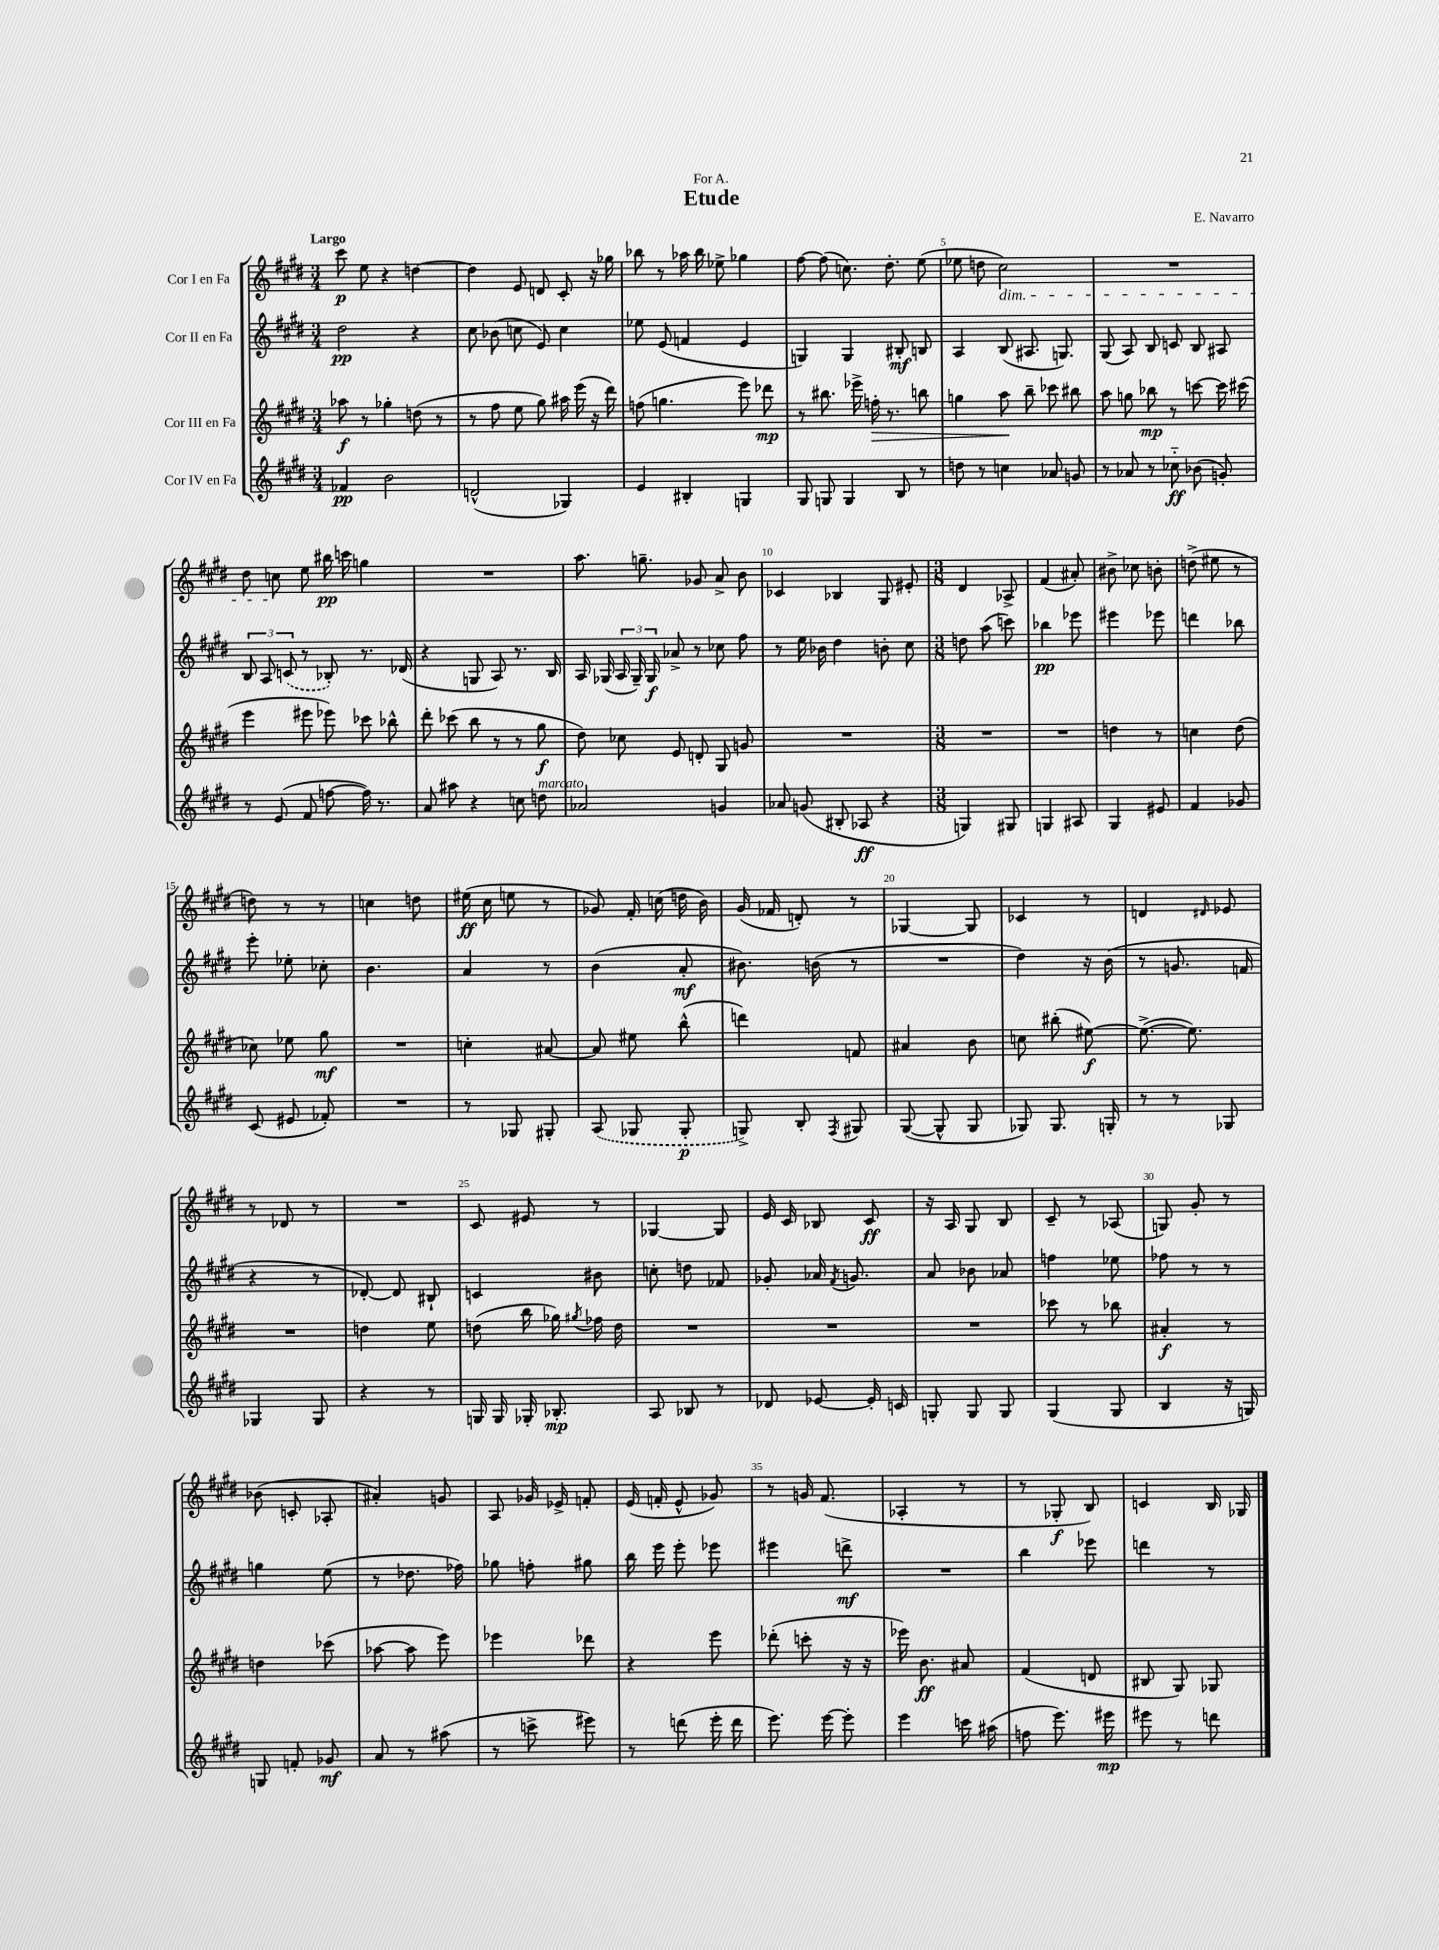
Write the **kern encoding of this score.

**kern	**dynam	**kern	**dynam	**kern	**dynam	**kern	**dynam
*part4	*part4	*part3	*part3	*part2	*part2	*part1	*part1
*staff4	*staff4	*staff3	*staff3	*staff2	*staff2	*staff1	*staff1
*I"Cor IV en Fa	*	*I"Cor III en Fa	*	*I"Cor II en Fa	*	*I"Cor I en Fa	*
*clefG2	*	*clefG2	*	*clefG2	*	*clefG2	*
*k[f#c#g#d#]	*	*k[f#c#g#d#]	*	*k[f#c#g#d#]	*	*k[f#c#g#d#]	*
*M3/4	*	*M3/4	*	*M3/4	*	*M3/4	*
=1	=1	=1	=1	=1	=1	=1	=1
!	!	!	!	!	!	!LO:TX:a:B:t=Largo	!
4f-X/	pp	8aa-X\	f	2dd#\	pp	8ccc#\	p
.	.	8r	.	.	.	8ee\	.
2b\	.	4gg-X'\	.	.	.	4r	.
.	.	(8ddn\	.	4r	.	[4ddn\	.
.	.	8r	.	.	.	.	.
=2	=2	=2	=2	=2	=2	=2	=2
(2dn^^/	.	8r	.	8cc#\	.	4dd\]	.
.	.	8ff#\	.	(8b-X\	.	.	.
.	.	8ee\	.	8ccn\	.	8e/	.
.	.	8gg#\)	.	8e/)	.	8dn/	.
4G-X/)	.	16aa#X\	.	4cc\	.	8c#'/	.
.	.	(16eee\	.	.	.	.	.
.	.	16r	.	.	.	16r	.
.	.	16ddd#\)	.	.	.	16gg-X\	.
=3	=3	=3	=3	=3	=3	=3	=3
4e/	.	(8ffn\	.	8ee-X\	.	8bb-X\	.
.	.	4.ggn\	.	(8e/	.	8r	.
4B#X'/	.	.	.	4fn/	.	16aa-X\	.
.	.	.	.	.	.	16bb-\	.
.	.	.	.	.	.	8ee-X^\	.
4Gn/	.	8eee\)	.	4e/	.	4gg-X\	.
.	.	8ddd-X\	mp	.	.	.	.
=4	=4	=4	=4	=4	=4	=4	=4
8G#/	.	8r	.	4Gn/)	.	[8ff#\	.
8Gn/	.	8.bb#X\	.	.	.	(8ff#\]	.
4G/	.	.	.	4G/	.	8.ccn\)	.
.	.	16eee-X^\	.	.	.	.	.
!	!	!	!LO:HP:b	!	!	!	!
.	.	16ffn'\	>	.	.	.	.
.	.	8.r	.	.	.	8.dd#'\	.
8B/	.	.	.	8B#X'/	mf	.	.
8r	.	8bbn\	.	8Bn/	.	(8ee\	.
=5	=5	=5	=5	=5	=5	=5	=5
8ddn\	.	4ggn\	.	4A/	.	8ee-X\	.
8r	.	.	.	.	.	8ddn\	.
!	!	!	!	!	!	!LO:TX:b:i:t=dim.	!
4ccn\	.	8aa\	.	(8B/	.	2cc#\)	.
.	.	8bb~\	]	8.A#X/	.	.	.
8a-X/	.	8ccc-X\	.	.	.	.	.
.	.	.	.	8.Gn/)	.	.	.
8gn/	.	8bb#X\	.	.	.	.	.
=6	=6	=6	=6	=6	=6	=6	=6
8r	.	8aa\	.	(8G#/	.	2.r	.
8a-X/	.	8ggn\	.	8A/)	.	.	.
8r	.	8bb-X\	mp	8B/	.	.	.
8cc-X\	ff	8r	.	8cn/	.	.	.
(8b-X\	.	[8cccn\	.	8B/	.	.	.
8gn'/)	.	16ccc\]	.	8A#X/	.	.	.
.	.	(16ccc#X\	.	.	.	.	.
!!LO:LB:g=z
=7	=7	=7	=7	=7	=7	=7	=7
8r	.	4eee\	.	12B/	.	8dd#\	.
.	.	.	.	12A/	.	.	.
(8e/	.	.	.	.	.	8ccn\	.
.	.	.	.	(12cn/	.	.	.
8f#/	.	8eee#X\	.	8r	.	8ee\	.
[8ffn\	.	8eee-X\)	.	8B-X'/)	.	16bb#X\	pp
.	.	.	.	.	.	16cccn\	.
16ff\])	.	8ccc-X\	.	8.r	.	4ggn\	.
8.r	.	.	.	.	.	.	.
.	.	8bb-X^^\	.	.	.	.	.
.	.	.	.	(16d-X/	.	.	.
=8	=8	=8	=8	=8	=8	=8	=8
8a/	.	8ddd#'\	.	4r	.	2.r	.
8aa#X\	.	(8ccc-X\	.	.	.	.	.
4r	.	8bb\	.	8Gn/	.	.	.
.	.	8r	.	8A/)	.	.	.
8ccn\	.	8r	.	8.r	.	.	.
!LO:TX:a:i:t=marcato	!	!	!	!	!	!	!
8ddn\	.	8gg#\	f	.	.	.	.
.	.	.	.	16B/	.	.	.
=9	=9	=9	=9	=9	=9	=9	=9
2a-X/	.	8dd#\)	.	16A/	.	8.aa\	.
.	.	.	.	(16G-X/	.	.	.
.	.	8cc-X\	.	24A/	.	.	.
.	.	.	.	24G-~/)	.	.	.
.	.	.	.	.	.	8.ggn~\	.
.	.	.	.	24G-/	f	.	.
.	.	8e/	.	8a-X^/	.	.	.
.	.	8dn'/	.	8r	.	8g-X/	.
4gn/	.	8G#/	.	8cc-X\	.	8a^/	.
.	.	8gn/	.	8ff#\	.	8b\	.
=10	=10	=10	=10	=10	=10	=10	=10
8a-X/	.	2.r	.	8r	.	4c-X/	.
(8gn/	.	.	.	16ee\	.	.	.
.	.	.	.	16b-X\	.	.	.
8B#X'/	.	.	.	4dd#\	.	4B-X/	.
8A-X/	ff	.	.	.	.	.	.
4r	.	.	.	8bn'\	.	8G#/	.
.	.	.	.	8cc#\	.	8e#X'/	.
=11	=11	=11	=11	=11	=11	=11	=11
*M3/8	*	*M3/8	*	*M3/8	*	*M3/8	*
4Gn/)	.	4.r	.	8ddn\	.	4d#/	.
.	.	.	.	(8aa\	.	.	.
8G#X/	.	.	.	8cccn\)	.	8A-X^/	.
=12	=12	=12	=12	=12	=12	=12	=12
4Gn/	.	4.r	.	4bb-X\	pp	(4f#/	.
8A#X/	.	.	.	8eee-X\	.	8a#X'/)	.
=13	=13	=13	=13	=13	=13	=13	=13
4G#/	.	4ddn\	.	4eee#X\	.	8b#X^\	.
.	.	.	.	.	.	8cc-X\	.
8e#X/	.	8r	.	8eee-X\	.	8bn'\	.
=14	=14	=14	=14	=14	=14	=14	=14
4f#/	.	4ccn\	.	4dddn\	.	(8ddn^\	.
.	.	.	.	.	.	8ee#X\	.
8g-X/	.	(8dd#\	.	8bb-X\	.	8r	.
!!LO:LB:g=z
=15	=15	=15	=15	=15	=15	=15	=15
(8c#/	.	8cc-X\)	.	8eee'\	.	8ddn\)	.
8e#X/	.	8ee-X\	.	8ee-X'\	.	8r	.
8f-X'/)	.	8gg#\	mf	8cc-X'\	.	8r	.
=16	=16	=16	=16	=16	=16	=16	=16
4.r	.	4.r	.	4.b\	.	4ccn\	.
.	.	.	.	.	.	8ddn\	.
=17	=17	=17	=17	=17	=17	=17	=17
8r	.	4ccn'\	.	4a/	.	(16ee#X\	ff
.	.	.	.	.	.	16cc#\	.
8G-X/	.	.	.	.	.	8een\	.
8G#X'/	.	[8a#X/	.	8r	.	8r	.
=18	=18	=18	=18	=18	=18	=18	=18
(8A/	.	8a#/]	.	(4b\	.	8g-X/)	.
8G-X/	.	8ee#X\	.	.	.	16f#'/	.
.	.	.	.	.	.	(16ccn\	.
8G-'/	p	(8bb^^\	.	8a'/	mf	16ddn\	.
.	.	.	.	.	.	16b\)	.
=19	=19	=19	=19	=19	=19	=19	=19
8Gn^/)	.	4dddn\)	.	8.b#X\)	.	(16g#/	.
.	.	.	.	.	.	16f-X/	.
8B'/	.	.	.	.	.	8dn'/)	.
.	.	.	.	(16bn\	.	.	.
8qF#/	.	.	.	.	.	.	.
8G#X/	.	8fn/	.	8r	.	8r	.
=20	=20	=20	=20	=20	=20	=20	=20
([8G#/	.	4a#X/	.	4.r	.	[4G-X/	.
8G#^^/]	.	.	.	.	.	.	.
8G#/	.	8b\	.	.	.	8G-/]	.
=21	=21	=21	=21	=21	=21	=21	=21
8G-X/)	.	8ccn\	.	4dd#\)	.	4c-X/	.
8.G-/	.	(8bb#X'\	.	.	.	.	.
.	.	[8ee#X\)	f	16r	.	8r	.
16Gn'/	.	.	.	(16b\	.	.	.
=22	=22	=22	=22	=22	=22	=22	=22
8r	.	(8.ee#^\_	.	8r	.	4dn/	.
8r	.	.	.	8.gn/	.	.	.
.	.	8.ee#\])	.	.	.	.	.
.	.	.	.	.	.	16qqd#X/	.
8G-X/	.	.	.	.	.	8e-X/	.
.	.	.	.	16fn/	.	.	.
!!LO:LB:g=z
=23	=23	=23	=23	=23	=23	=23	=23
4G-X/	.	4.r	.	4r	.	8r	.
.	.	.	.	.	.	8d-X/	.
8G-/	.	.	.	8r	.	8r	.
=24	=24	=24	=24	=24	=24	=24	=24
4r	.	4ddn\	.	[8d-X'/)	.	4.r	.
.	.	.	.	8d-/]	.	.	.
8r	.	8ee\	.	8B#X`/	.	.	.
=25	=25	=25	=25	=25	=25	=25	=25
16Gn/	.	(8ddn\	.	4cn/	.	8c#/	.
16G/	.	.	.	.	.	.	.
16G-X'/	.	16bb\	.	.	.	8e#X/	.
8.B-X'/	mp	16gg-X\)	.	.	.	.	.
.	.	8qgg#X/	.	.	.	.	.
.	.	16ff-X\	.	8b#X\	.	8r	.
.	.	16dd\	.	.	.	.	.
=26	=26	=26	=26	=26	=26	=26	=26
8A/	.	4.r	.	8ccn'\	.	[4G-X/	.
8B-X/	.	.	.	8ddn\	.	.	.
8r	.	.	.	8f-X/	.	8G-/]	.
=27	=27	=27	=27	=27	=27	=27	=27
8d-X/	.	4.r	.	8g-X'/	.	16e/	.
.	.	.	.	.	.	16c#/	.
[8e-X/	.	.	.	16a-X/	.	8B-X/	.
.	.	.	.	8qf#/	.	.	.
.	.	.	.	8.gn/	.	.	.
16e-'/]	.	.	.	.	.	8c#/	ff
16cn/	.	.	.	.	.	.	.
=28	=28	=28	=28	=28	=28	=28	=28
8Gn'/	.	4.r	.	8a/	.	16r	.
.	.	.	.	.	.	16A/	.
8G/	.	.	.	8b-X\	.	8G#/	.
8G/	.	.	.	8a-X/	.	8B/	.
=29	=29	=29	=29	=29	=29	=29	=29
(4G#/	.	8ccc-X\	.	4ffn\	.	8c#~/	.
.	.	8r	.	.	.	8r	.
8G#/	.	8bb-X\	.	8ee-X\	.	(8A-X/	.
=30	=30	=30	=30	=30	=30	=30	=30
4B/	.	4a#X'/	f	8ff-X\	.	8Gn/)	.
.	.	.	.	8r	.	8g#'/	.
16r	.	8r	.	8r	.	8r	.
16Gn/)	.	.	.	.	.	.	.
!!LO:LB:g=z
=31	=31	=31	=31	=31	=31	=31	=31
8Gn/	.	4ddn\	.	4ggn\	.	(8b-X\	.
8fn'/	.	.	.	.	.	8cn'/	.
8g-X/	mf	(8ccc-X\	.	(8ee\	.	8A-X'/	.
=32	=32	=32	=32	=32	=32	=32	=32
8a/	.	[8aa-X\	.	8r	.	4a#X'/)	.
8r	.	8aa-\]	.	8.dd-X\	.	.	.
(8aa#X\	.	8eee\)	.	.	.	8gn/	.
.	.	.	.	16ff-X\)	.	.	.
=33	=33	=33	=33	=33	=33	=33	=33
8r	.	4eee-X\	.	8gg-X\	.	8A/	.
8cccn^\	.	.	.	8ffn'\	.	16g-X/	.
.	.	.	.	.	.	16e-X^/	.
8eee#X\)	.	8ddd-X\	.	8gg#X\	.	8fn'/	.
=34	=34	=34	=34	=34	=34	=34	=34
8r	.	4r	.	16bb\	.	(16e/	.
.	.	.	.	16eee\	.	16fn'/	.
(8dddn\	.	.	.	8eee'\	.	8e^^/	.
16eee'\	.	8eee\	.	8eee-X\	.	8g-X/)	.
16ddd\	.	.	.	.	.	.	.
=35	=35	=35	=35	=35	=35	=35	=35
8.eee\)	.	(8ddd-X'\	.	4eee#X\	.	8r	.
.	.	8cccn'\	.	.	.	16gn/	.
[16eee\	.	.	.	.	.	(8.f#/	.
8eee'\]	.	16r	.	8dddn^\	mf	.	.
.	.	16r	.	.	.	.	.
=36	=36	=36	=36	=36	=36	=36	=36
4eee\	.	16eee-X\)	.	4.r	.	4A-X'/	.
.	.	8.b\	ff	.	.	.	.
16cccn\	.	8a#X/	.	.	.	8r	.
(16aa#X\	.	.	.	.	.	.	.
=37	=37	=37	=37	=37	=37	=37	=37
8ffn\	.	(4f#/	.	4bb\	.	8r	.
8.eee\)	.	.	.	.	.	8G-X'/	f
.	.	8dn/	.	8eee-X\	.	8B/)	.
16eee#X\	mp	.	.	.	.	.	.
=38	=38	=38	=38	=38	=38	=38	=38
8eee#X\	.	8B#X/	.	4dddn\	.	4cn/	.
8r	.	8G#/)	.	.	.	.	.
8dddn\	.	8G-X/	.	8r	.	16B/	.
.	.	.	.	.	.	16G-X/	.
==	==	==	==	==	==	==	==
*-	*-	*-	*-	*-	*-	*-	*-
